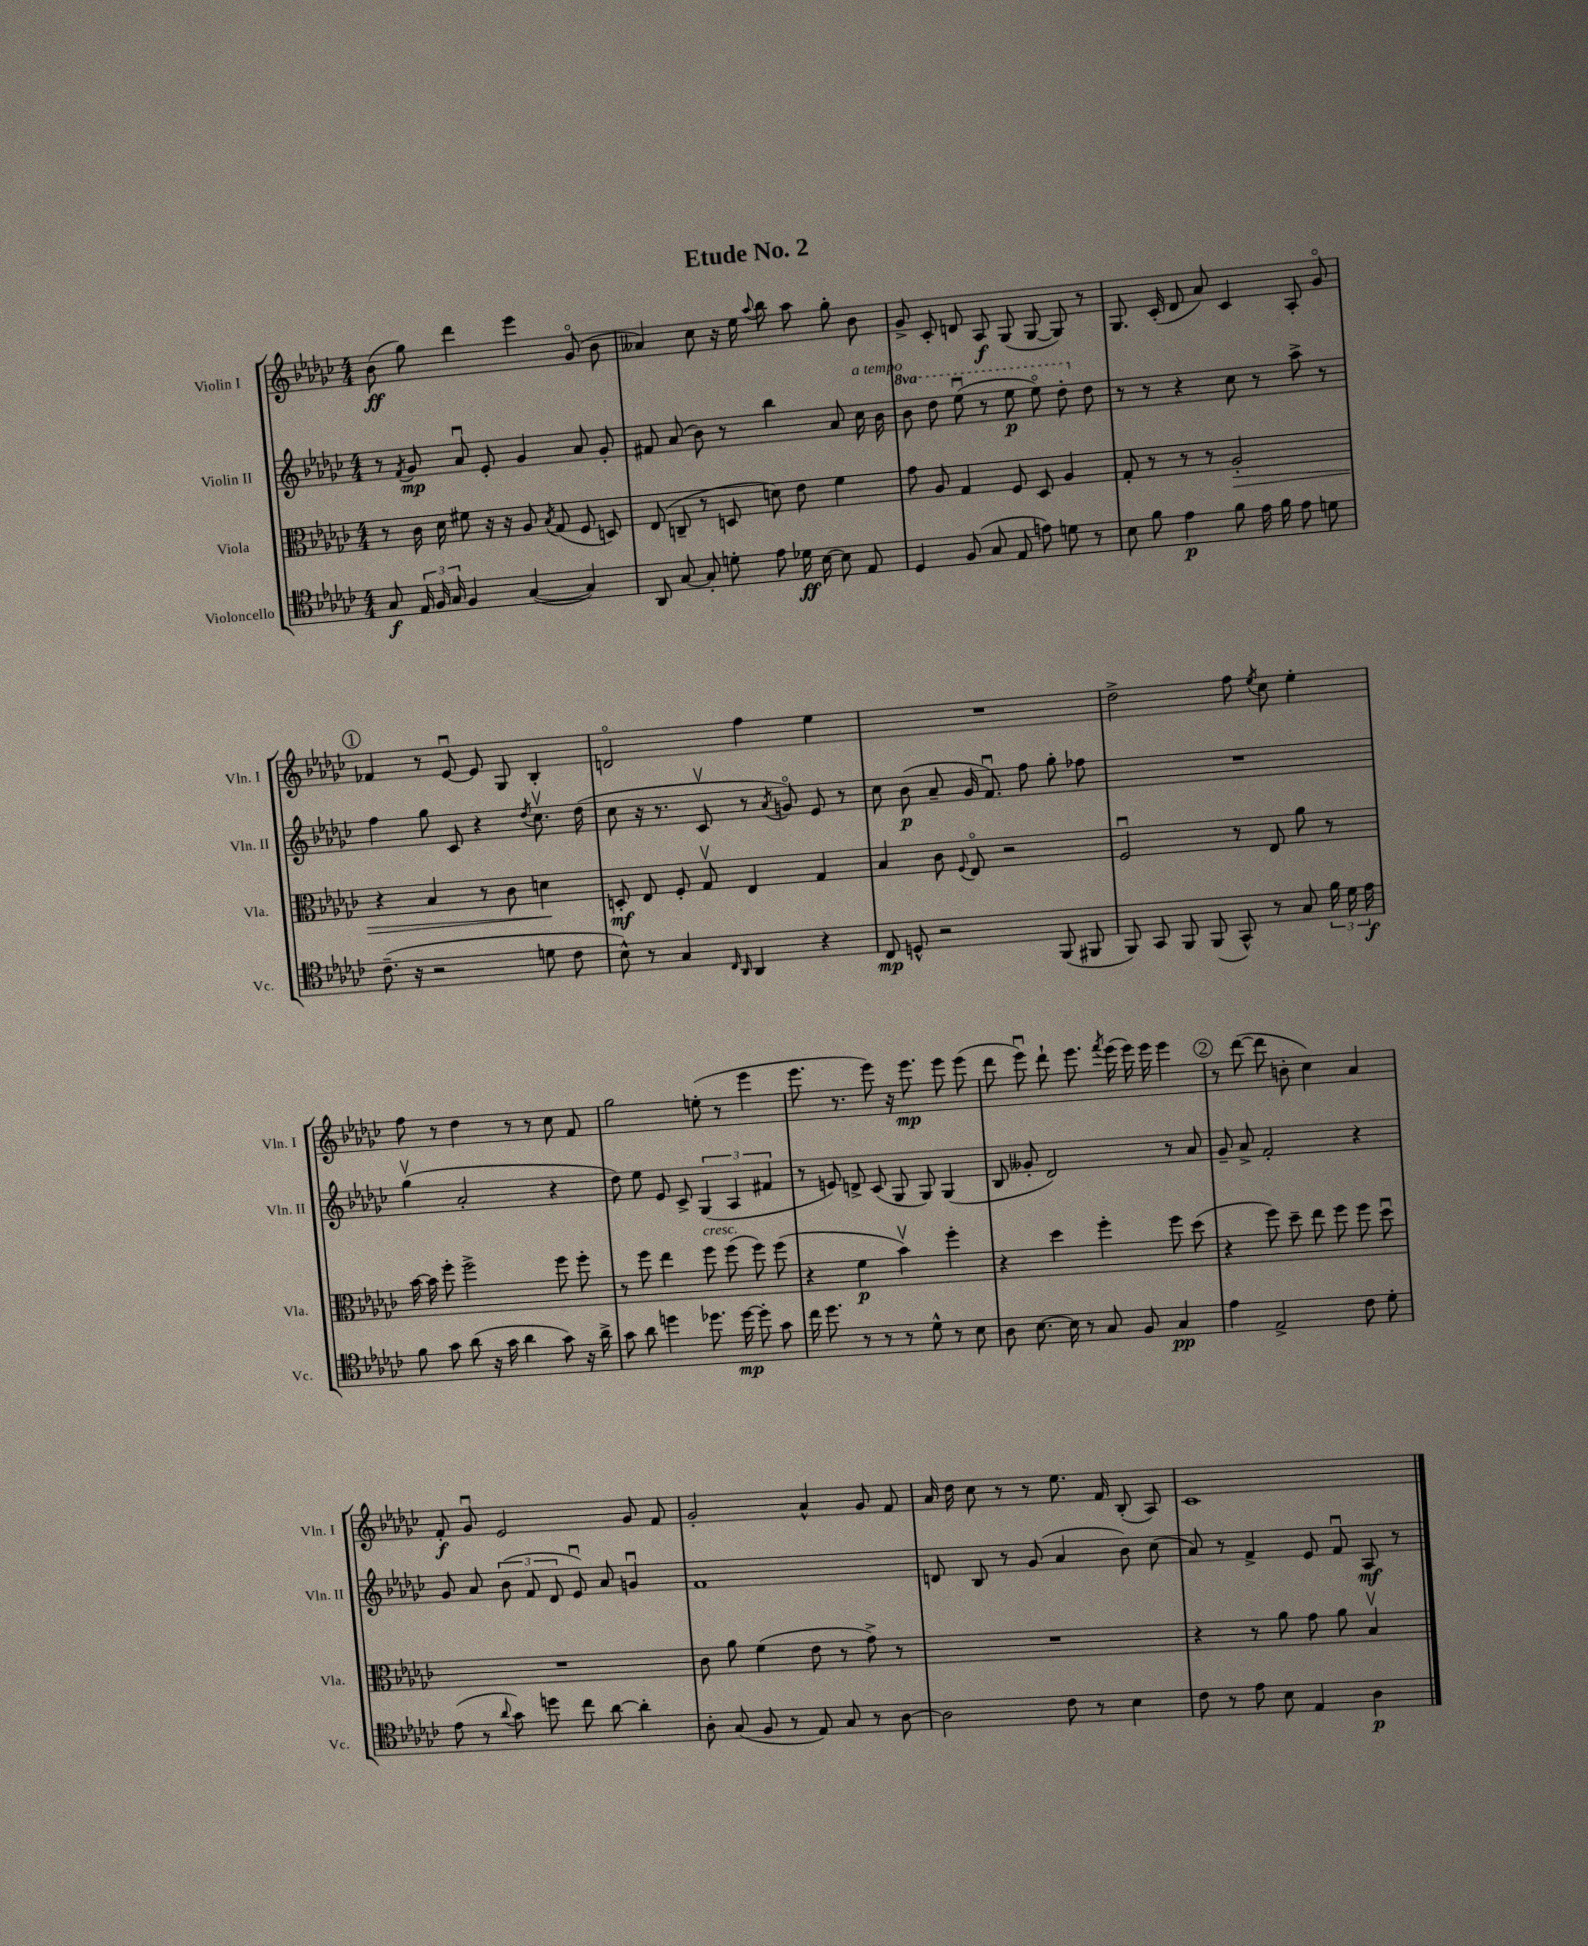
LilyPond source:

\header { title = "Etude No. 2" }
<<
\new StaffGroup <<
\new Staff = "s0" \with { instrumentName = "Violin I" shortInstrumentName = "Vln. I" } {
    \clef treble \key ges \major \numericTimeSignature \time 4/4
    \autoBeamOff bes'8\ff( ges''8) des'''4 ees'''4 ges'8\flageolet( bes'8 |
    aeses'4) ces''8 r16 ees''16 \appoggiatura { aes''8 } bes''8 aes''8 ges''8-. bes'8 |
    ges'8-> ces'8-. d'8 aes8\f ges8( ges8~ ges8) r8 |
    ges8. ces'16-.( des'8 aes'8) ces'4 aes8-. ges'8\flageolet |
    \mark \markup { \circle "1" } fes'4 r8 ees'8~\downbow ees'8 ges8 bes4-. |
    d'2\flageolet f''4 ees''4 |
    R1 |
    des''2-> f''8 \acciaccatura { ees''8 } ces''8 ees''4-. |
    f''8 r8 des''4 r8 r8 ces''8 f'8 |
    ges''2 e''8-.( r8 ees'''4 |
    ees'''8. r8. ees'''8) r16 ees'''8.\mp ees'''8 ees'''8( |
    des'''8 ees'''8\downbow) des'''8-! ees'''8. \acciaccatura { f'''8 } ees'''16( ees'''16) ees'''16 ees'''4 |
    \mark \markup { \circle "2" } r8 des'''8~( des'''8 b'8-. ces''4) aes'4 |
    f'8-.\f ges'8\downbow ees'2 ges'8 f'8 |
    ges'2-. aes'4-^ ges'8 f'8 |
    aes'16 des''16 ces''8 r8 r8 ees''8. f'16 bes8-.( aes8) |
    ces'1 \bar "|." |
}
\new Staff = "s1" \with { instrumentName = "Violin II" shortInstrumentName = "Vln. II" } {
    \clef treble \key ges \major \numericTimeSignature \time 4/4 \set Staff.ottavationMarkups = #ottavation-simple-ordinals
    \autoBeamOff r8 \acciaccatura { f'8 } ges'8\mp aes'8\downbow ees'8-. ges'4 aes'8 ges'8-. |
    fis'8 aes'8( bes'8) r8 bes''4 aes'8 ces''16^\markup { \italic "a tempo" } bes'16 |
    \ottava #1 bes''8 des'''8 ees'''8\downbow( r8 ees'''8\p ees'''8\flageolet) des'''8-. \ottava #0 des''8 |
    r8 r8 r4 ces''8 r8 aes''8-> r8 |
    \mark \markup { \circle "1" } f''4 ges''8 ces'8 r4 \acciaccatura { des''8 } ces''8.\upbow des''16( |
    ces''8 r16 r8. ces'8\upbow r8 \acciaccatura { aes'8 } g'8\flageolet) ees'8 r8 |
    ces''8 bes'8\p( aes'8-- ges'16 f'8.\downbow) f''8 ges''8-. fes''8 |
    R1 |
    ges''4\upbow( aes'2-. r4 |
    des''8) ees''8 ees'8 ces'8-> \tuplet 3/2 { ges4( aes4 fis'4 } |
    r8 e'8) d'8-> ces'8( ges8 ges8) ges4( |
    bes8 geses'8-. des'2) r8 aes'8 |
    \mark \markup { \circle "2" } ges'8-- aes'8-> f'2-. r4 |
    ges'8 aes'8 \tuplet 3/2 { bes'8( f'8 des'8 } ees'8\downbow) aes'8 g'4\downbow |
    f'1 |
    d'8 bes8 r8 ges'8( aes'4 bes'8) ces''8( |
    aes'8) r8 f'4-> ees'8 f'8\downbow aes8\mf r8 \bar "|." |
}
\new Staff = "s2" \with { instrumentName = "Viola" shortInstrumentName = "Vla." } {
    \clef alto \key ges \major \numericTimeSignature \time 4/4
    \autoBeamOff r8 ces'16 des'16 fis'8 r16 r16 aes8 \acciaccatura { bes8 } ges8( f8 d8) |
    ees8( c8-- r8 d8 d'8) ees'8 f'4 |
    ges'8 aes8 ges4 f8 des8 aes4 |
    ges8-. r8 r8 r8 aes2-.\> |
    \mark \markup { \circle "1" } r4 bes4 r8 ces'8 d'4\! |
    d8-.\mf ees8 f8-. ges8\upbow ees4 ges4 |
    bes4 ces'8 \appoggiatura { f8 } ees8\flageolet r2 |
    f2\downbow r8 ees8 aes'8 r8 |
    bes'16~ bes'16 f''8-. f''2-> f''8 f''8-. |
    r8 f''8 ees''4 f''8^\markup { \italic "cresc." } f''8( f''8) f''8( |
    r4 f'4\p bes'4\upbow) f''4-. |
    r4 des''4 f''4-. f''8 des''8( |
    \mark \markup { \circle "2" } r4 f''8) des''8-- ees''8 f''8 f''8 des''8\downbow |
    R1 |
    ces'8 aes'8 f'4( ees'8 r8 ges'8->) r8 |
    R1 |
    r4 r8 aes'8 ges'8 aes'8 bes4\upbow \bar "|." |
}
\new Staff = "s3" \with { instrumentName = "Violoncello" shortInstrumentName = "Vc." } {
    \clef tenor \key ges \major \numericTimeSignature \time 4/4
    \autoBeamOff ges8\f \tuplet 3/2 { ees16 f16 ges16 } f4 ges4~( ges4) |
    aes,8 ges8~ ges8-. d'8-. ees'8 des'16\ff bes16~ bes8 ees8 |
    des4 f8( ges8 ees8 e'8) d'8 r8 |
    bes8 f'8 ees'4\p f'8 ees'16 f'16 ees'8 d'8 |
    \mark \markup { \circle "1" } ces'8.--( r16 r2 d'8 ces'8 |
    bes8-^) r8 ges4 \grace { ces16 aes,16 } aes,4 r4 |
    ces8\mp d8-^ r2 f,8( fis,8 |
    f,8) ges,8 f,8 f,8( ges,8-^) r8 ges8 \tuplet 3/2 { f'16 des'16 ees'16\f } |
    f'8 ges'8 aes'8( r16 ges'16 aes'4 ges'8) r16 aes'16-> |
    ges'8 aes'8 d''4 des''8. des''16~\mp des''8-. ges'8 |
    ces''16 des''8. r8 r8 r8 des'8-^ r8 bes8 |
    aes8 bes8.~ bes16 r8 ges8 f8 ges4\pp |
    \mark \markup { \circle "2" } ees'4 ees2-> ces'8 des'8-. |
    ees'8( r8 \appoggiatura { aes'8 } ges'8) d''8 ces''8 aes'8~ aes'4-. |
    aes8-. ges8( f8 r8 ees8) ges8 r8 aes8~ |
    aes2 ces'8 r8 bes4 |
    ces'8 r8 ees'8 bes8 ees4 aes4\p \bar "|." |
}
>>
>>
\layout { \context { \Score \remove "Bar_number_engraver" } }
